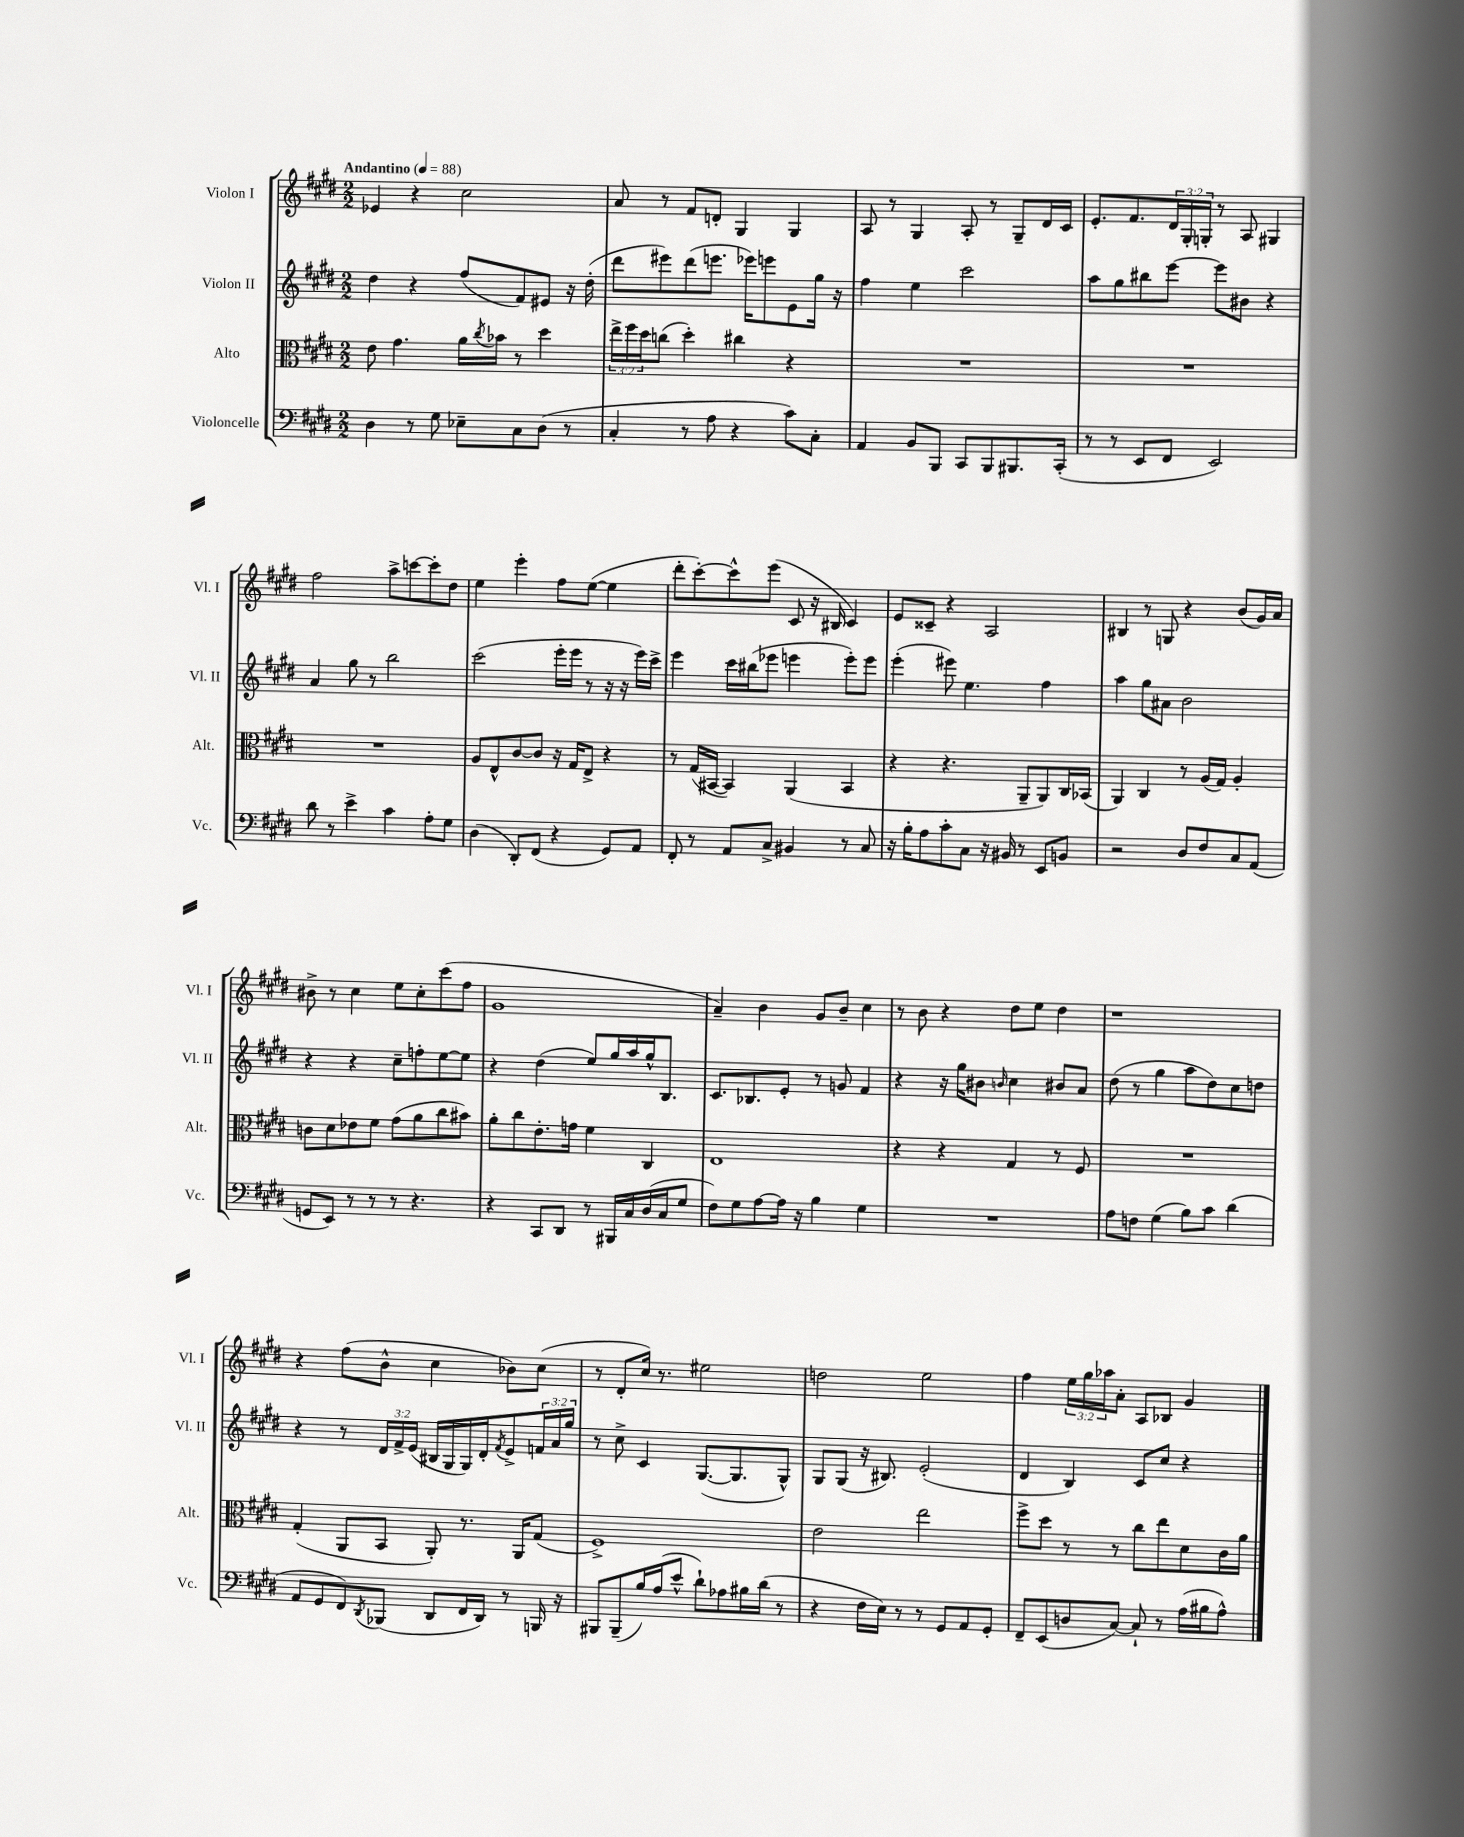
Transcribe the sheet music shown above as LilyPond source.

<<
\new StaffGroup <<
\new Staff = "s0" \with { instrumentName = "Violon I" shortInstrumentName = "Vl. I" } {
    \clef treble \key e \major \numericTimeSignature \time 2/2 \override Staff.TupletNumber.text = #tuplet-number::calc-fraction-text \tempo "Andantino" 4 = 88
    ees'4 r4 cis''2 |
    a'8 r8 fis'8 d'8-. gis4 gis4 |
    a8 r8 gis4 a8-. r8 gis8-- dis'16 cis'16 |
    e'8.-. fis'8. \tuplet 3/2 { dis'16 gis16-. g16-. } r8 a8 gis4 |
    fis''2 a''8-> c'''8~ c'''8-. dis''8 |
    e''4 e'''4-. fis''8 e''8~( e''4 |
    dis'''8-. cis'''8~-.) cis'''8-^ e'''8( cis'8 r16 bis16 cis'4) |
    e'8 cisis'8-- r4 a2 |
    bis4 r8 g8 r4 b'8( gis'16) a'16 |
    bis'8-> r8 cis''4 e''8 cis''8-. cis'''8( fis''8 |
    gis'1 |
    a'4--) b'4 gis'8 b'8-- cis''4 |
    r8 b'8 r4 dis''8 e''8 dis''4 |
    r1 |
    r4 fis''8( b'8-^ cis''4 bes'8) cis''8( |
    r8 dis'8-. cis''16) r8. eis''2 |
    d''2 e''2 |
    fis''4 \tuplet 3/2 { e''16 gis''16 aes''16 } a'8-. a8 bes8 gis'4 \bar "|." |
}
\new Staff = "s1" \with { instrumentName = "Violon II" shortInstrumentName = "Vl. II" } {
    \clef treble \key e \major \numericTimeSignature \time 2/2 \override Staff.TupletNumber.text = #tuplet-number::calc-fraction-text
    dis''4 r4 fis''8( fis'8) eis'8 r16 dis''16-.( |
    dis'''8 eis'''8) dis'''8( e'''8. ees'''16) e'''8 e'8 gis''16 r16 |
    fis''4 e''4 cis'''2 |
    a''8 gis''8 bis''8 e'''8~ e'''8 bis'8 r4 |
    a'4 gis''8 r8 b''2 |
    cis'''2( e'''16-. e'''16 r8 r16 r16 e'''16) cis'''16-> |
    e'''4 cis'''16 bis''16( ees'''8 e'''4 e'''8-.) e'''8 |
    e'''4-.( eis'''8) e''4. fis''4 |
    a''4 gis''8 ais'8 b'2 |
    r4 r4 cis''8-- f''8-. e''8~ e''8 |
    r4 dis''4( e''8) gis''16 a''16 gis''16-^ b8. |
    cis'8. bes8. e'8-. r8 g'8 fis'4 |
    r4 r16 gis''16 bis'8 \grace { b'16 } cis''4 bis'8 a'8 |
    dis''8( r8 gis''4 a''8 dis''8) cis''8 d''8 |
    r4 r8 \tuplet 3/2 { dis'16 fis'16-> e'16( } bis16 gis16 gis16) dis'16-. \acciaccatura { fis'8 } e'8-> \tuplet 3/2 { f'16 a'16 gis''16 } |
    r8 cis''8-> cis'4 gis8.~( gis8. gis8-^) |
    gis8 gis8( r16 bis8.) e'2-.( |
    dis'4 b4) cis'8 cis''8 r4 \bar "|." |
}
\new Staff = "s2" \with { instrumentName = "Alto" shortInstrumentName = "Alt." } {
    \clef alto \key e \major \numericTimeSignature \time 2/2 \override Staff.TupletNumber.text = #tuplet-number::calc-fraction-text
    e'8 gis'4. a'16 \acciaccatura { cis''8 } bes'16 r8 dis''4 |
    \tuplet 3/2 { e''16-> fis''16 dis''16 } c''8( dis''4-.) cis''4 r4 |
    R1 |
    R1 |
    R1 |
    a8 e8-^ cis'8~ cis'8 r16 gis16 e8-> r4 |
    r8 gis16( bis,16~ bis,4) a,4( bis,4 |
    r4 r4. a,8-- a,8) cis16 bes,16( |
    a,4) cis4 r8 a16( gis16) a4-. |
    c'8 dis'8 ees'8 fis'8 gis'8( a'8 cis''8 bis'8) |
    a'8-. cis''8 e'8.-. g'16 fis'4 cis4 |
    e1 |
    r4 r4 gis4 r8 fis8 |
    R1 |
    gis4-.( a,8 b,8 a,8-.) r8. a,16 gis8( |
    fis1->) |
    e'2 e''2 |
    fis''8-> dis''8 r8 r8 cis''8 e''8 dis'8 cis'16 a'16 \bar "|." |
}
\new Staff = "s3" \with { instrumentName = "Violoncelle" shortInstrumentName = "Vc." } {
    \clef bass \key e \major \numericTimeSignature \time 2/2
    dis4 r8 gis8 ees8-- cis8 dis8( r8 |
    cis4-. r8 a8 r4 cis'8) cis8-. |
    a,4 b,8 b,,8 cis,8 b,,8 bis,,8. cis,16-.( |
    r8 r8 e,8 fis,8 e,2) |
    dis'8 r8 e'4-> cis'4 a8-. gis8 |
    dis4( dis,8-.) fis,8( r4 gis,8) a,8 |
    fis,8-. r8 a,8 cis8-> bis,4 r8 cis8 |
    r16 b16-. a8 cis'8-. cis8 r16 bis,16 r8 e,8 b,8 |
    r2 dis8 fis8 cis8 a,8( |
    g,8 e,8) r8 r8 r8 r4. |
    r4 cis,8 dis,8 r8 bis,,16 cis16 dis16( cis16 gis8 |
    fis8) gis8 a8~ a16 r16 b4 gis4 |
    R1 |
    a8 f8 gis4( b8) cis'8 dis'4( |
    a,8 gis,8 fis,8) \acciaccatura { dis,8 } bes,,8( dis,8 fis,16 dis,16) r8 b,,16 r16 |
    bis,,8 bis,,8--( b16) a16( e'8-^ dis'8-!) aes8 bis16 dis'16( r8 |
    r4 fis16 e16) r8 r8 gis,8 a,8 gis,8-. |
    fis,8-- e,8( d8 cis8~) cis8-! r8 a16( bis16 a8-^) \bar "|." |
}
>>
>>
\layout { \context { \Score \remove "Bar_number_engraver" } }
